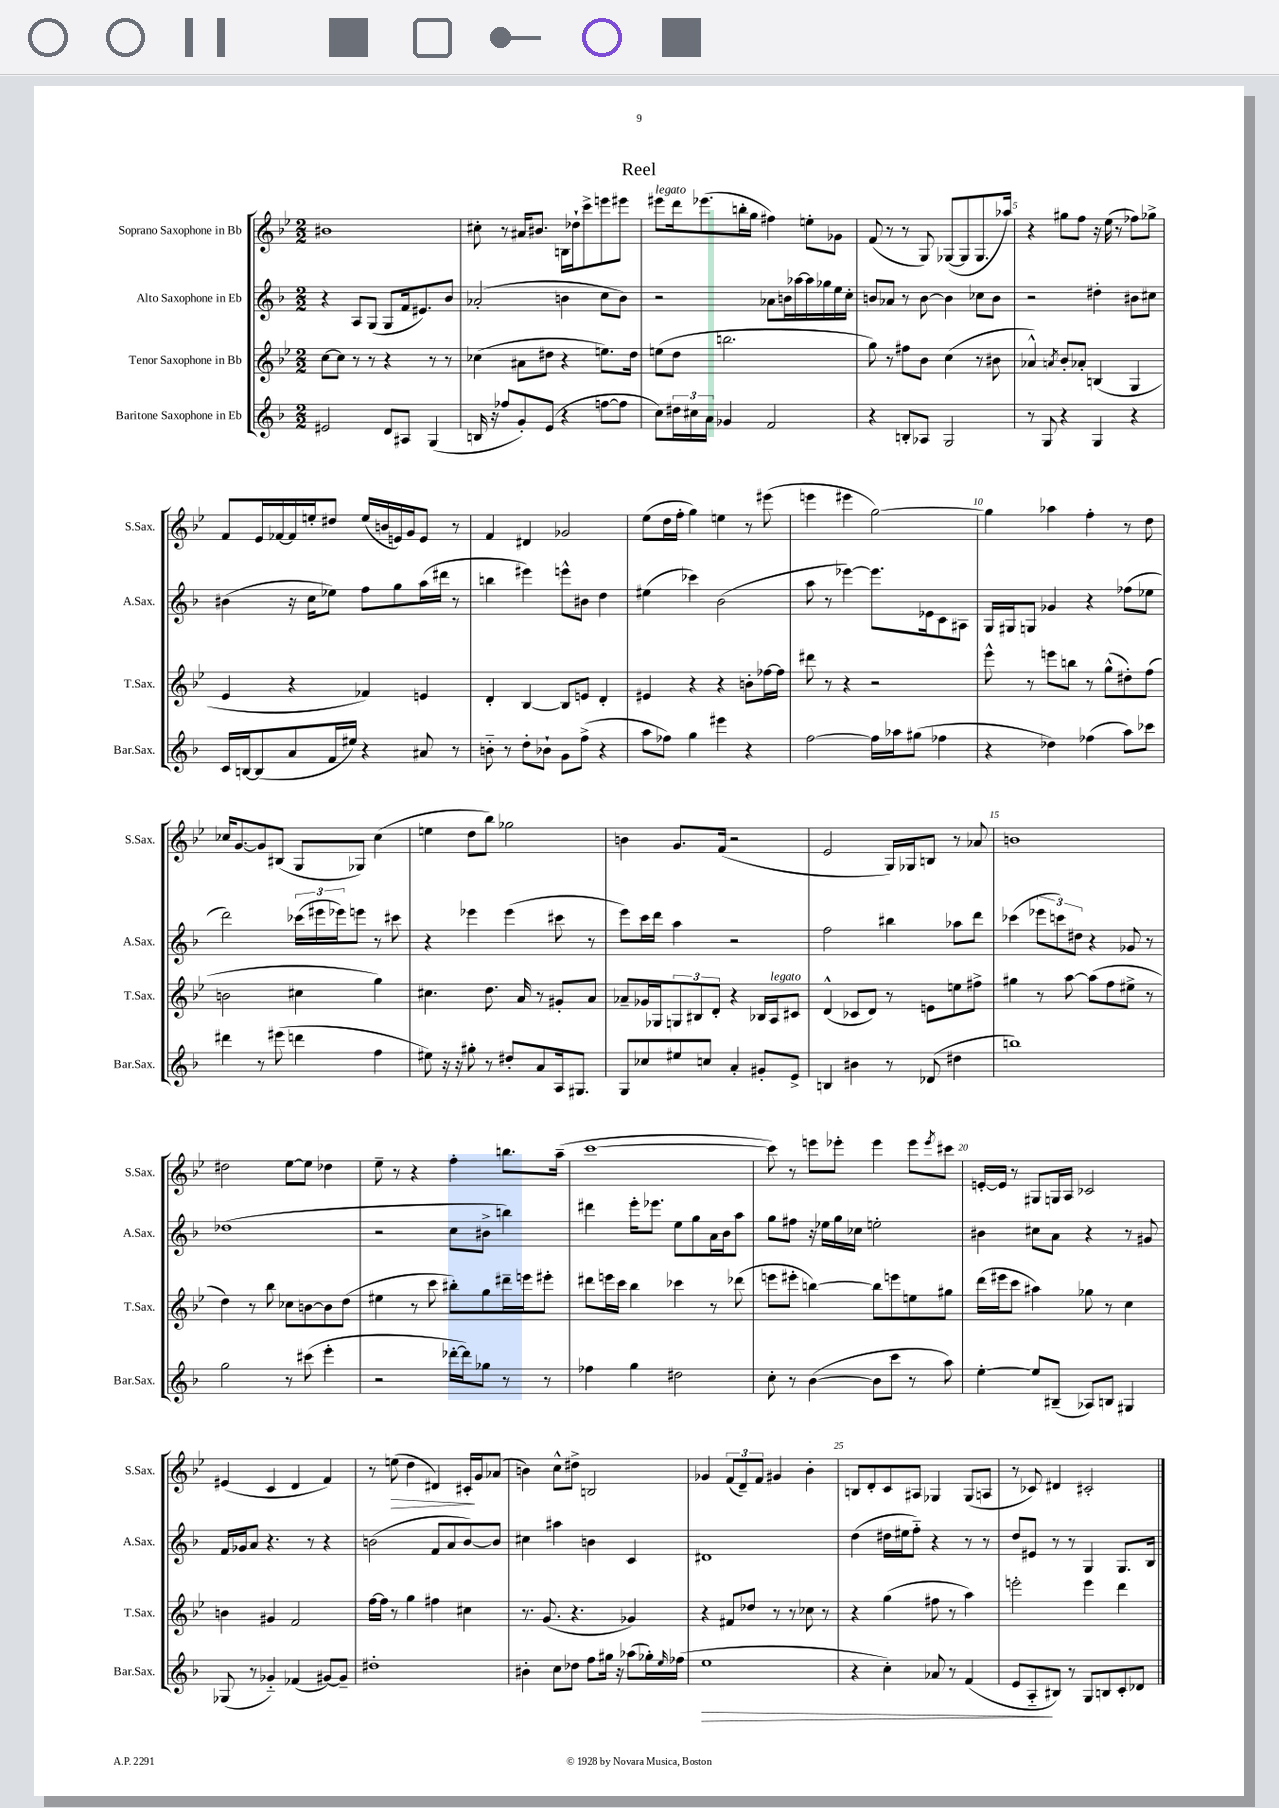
\header { title = "Reel" }
<<
\new StaffGroup <<
\new Staff = "s0" \with { instrumentName = "Soprano Saxophone in Bb" shortInstrumentName = "S.Sax." } {
    \clef treble \key bes \major \numericTimeSignature \time 2/2
    bis'1 |
    cis''8-. r8 ais'16 bis'8. b16 des''16-! c'''8-> e'''8 eis'''8 |
    eis'''8^\markup { \italic "legato" } d'''16 ees'''8.( b''16-. g''16 fis''4) e''8-. ges'8 |
    f'8( r8 r8 g8) ges8~( ges8 ges8. aes''16) |
    r4 gis''8 f''8 r16 ees''16( r8 fes''8) ges''8-> |
    f'8 ees'16 fes'16~ fes'16 e''16-. dis''8 e''16( b'16 e'16) g'16 e'8 r8 |
    f'4 dis'4 ges'2 |
    ees''8( d''16 f''16-. g''4) e''4 r8 eis'''8( |
    e'''4 eis'''4 g''2~) |
    g''4 aes''4 f''4-. r8 d''8 |
    ces''16 g'8.~ g'8 bis8( g8 ges8) ces''4( |
    e''4 d''8 bes''8) ges''2 |
    b'4 g'8. f'16( r2 |
    ees'2 g16) ges16 b8 r8 aes'8 |
    b'1 |
    dis''2 ees''8~ ees''8 des''4 |
    ees''8-- r8 r4 f''4-. b''8. a''16--( |
    c'''1~ |
    c'''8) r8 e'''8 ees'''8-. ees'''4 ees'''8 \acciaccatura { ees'''8 } cis'''8 |
    e'16~-. e'16 r8 gis8 g16 a16 ces'2 |
    eis'4( c'4 d'4 f'4) |
    r8 e''8\>( d''4 dis'4) cis'16-.\! g'16 aes'8( |
    b'4) c''8-^ dis''8-> b2 |
    ges'4 \tuplet 3/2 { f'8( d'8--) f'8 } gis'4 bes'4-. |
    b8 d'8-. c'8 ais8 ges4 ges8( a8 |
    r8 ces'8) dis'4 cis'2-. \bar "|." |
}
\new Staff = "s1" \with { instrumentName = "Alto Saxophone in Eb" shortInstrumentName = "A.Sax." } {
    \clef treble \key f \major \numericTimeSignature \time 2/2
    r4 a8 g8( g8 f'16 eis'8.) bes'8 |
    aes'2-.( b'4 c''8 b'8) |
    r2 aes'8 b'16 aes''16~ aes''16 ges''16 e''16 c''16-. |
    b'8 aes'8 r8 b'8~ b'4 ces''8 b'8 |
    r2 dis''4-. bis'8 cis''8 |
    bis'4( r16 c''16 ees''8) f''8 g''8 a''16( dis'''16 r8 |
    b''4 eis'''4) e'''8-^ bis'8 d''4 |
    eis''4( ces'''4) bes'2( |
    a''8 r8 ees'''4~) ees'''8. ees'16 c'8 ais8 |
    g16 gis16 g8 ges'4 r4 fes''8( ees''8 |
    d'''2) \tuplet 3/2 { ces'''16( eis'''16 ees'''16) } e'''8 r8 cis'''8 |
    r4 ees'''4 ees'''4( cis'''8 r8 |
    e'''8) c'''16 d'''16 a''4 r2 |
    f''2 bis''4 aes''8 d'''8 |
    ces'''4( \tuplet 3/2 { ees'''8 c'''8) dis''8 } r4 ges'8 r8 |
    des''1( |
    r2 c''8 bis'8-> b''4) |
    dis'''4 e'''16-. ees'''8. e''8 g''8 a'16 bes'16 a''8 |
    g''8 fis''8 r16 ees''16 g''16 ces''16 e''2-. |
    bis'4 cis''8 a'8 r4 r8 gis'8 |
    f'16 ges'16 a'8 r4. r8 r4 |
    b'2( f'8 a'8 b'8~) b'8 |
    cis''4 ais''4 b'4 c'4 |
    dis'1 |
    d''4( dis''16 eis''16 f''8-_) r4 r8 r8 |
    d''8 eis'8 r8 r8 g4 g8. bes16 \bar "|." |
}
\new Staff = "s2" \with { instrumentName = "Tenor Saxophone in Bb" shortInstrumentName = "T.Sax." } {
    \clef treble \key bes \major \numericTimeSignature \time 2/2
    c''8~ c''8 r8 r8 r4 r8 r8 |
    ces''4( ais'8 dis''8 r4 e''8.) dis''16 |
    e''8( d''8 b''2. |
    g''8) r8 fis''8 bes'8 c''4( r8 bis'8 |
    aes'4-^) \acciaccatura { a'8 } bes'8-. aes'8-. b4( g4 |
    ees'4 r4 fes'4) e'4 |
    d'4-. bes4~ bes8 e'8 d'4-. |
    eis'4 r4 r4 b'8-. fes''16~ fes''16 |
    dis'''8 r8 r4 r2 |
    ees'''8-^ r8 e'''8 b''8 r8 g''8-^( dis''8-.) f''8( |
    b'2 cis''4 g''4) |
    cis''4. d''8. a'16 r8 gis'8-. a'8 |
    aes'8-- ges'16 ges16 \tuplet 3/2 { g8 bis8 d'8-. } r4 bes16 a16^\markup { \italic "legato" } cis'8 |
    d'4-^( ces'8 d'8) r8 e'8 e''8 fis''8-> |
    gis''4 r8 a''8~ a''8( f''8 eis''8-> r8 |
    d''4) r8 bes''8 ces''8 b'8~ b'8 d''8( |
    eis''4 r8 c'''8 bis''8-.) g''8 dis'''16-- e'''16 eis'''8-. |
    dis'''8 e'''16 c'''16 bes''4 ces'''4 r8 des'''8( |
    e'''8 eis'''8-. b''4~) b''8 e'''8 e''8 gis''8 |
    d'''16( eis'''16 c'''8 ais''4) ges''8 r8 c''4 |
    b'4 gis'4 f'2 |
    f''16~ f''16 r8 g''4 fis''4 cis''4 |
    r8. g'8.( r4. ges'4) |
    r4 fis'8 des''8 r8 r8 ces''8 r8 |
    r4 g''4( fis''8 r8 a''4) |
    e'''2-. e'''4 d'''4 \bar "|." |
}
\new Staff = "s3" \with { instrumentName = "Baritone Saxophone in Eb" shortInstrumentName = "Bar.Sax." } {
    \clef treble \key f \major \numericTimeSignature \time 2/2
    eis'2 d'8 ais8 g4( |
    b16 r16 fes''8 g'8-.) e'8( r4 f''8~ f''8 |
    c''8) \tuplet 3/2 { dis''16 cis''16 a'16 } ges'4 f'2 |
    r4 b8-. aes8 g2 |
    r8 g8 r4 g4 r4 |
    c'16 b16~ b8( a'8 f'16 eis''16) r4 ais'8 r8 |
    b'8-_ r8 d''8-. bes'8-! g'8 f''8->( r4 |
    a''8 fes''8) g''4 eis'''4 r4 |
    f''2~ f''16 aes''16 gis''8( fes''4 |
    r4 des''4) fes''4( a''8) ces'''8 |
    dis'''4 r8 eis'''8( d'''4 f''4 |
    eis''8) r16 r16 gis''8-. r8 dis''8-. a'8 a16 gis8. |
    g8 ces''8 eis''8 c''8 a'4-. gis'8-. e'8-> |
    b4 bis'4 r8 des'8( dis''4 |
    b''1) |
    g''2 r8 cis'''8( e'''4-. |
    r2 des'''16~-. des'''16) ges''8 r8 r8 |
    fes''4 g''4 dis''2 |
    c''8-. r8 bes'4~( bes'8 c'''8 r8 a''8) |
    e''4~-. e''8 bis8--( aes8) b8 gis4 |
    ges8( r8 ges'4-_) fes'4( gis'8~) gis'8-- |
    dis''1-. |
    bis'4-. c''8 des''8 f''8 gis''16 r16 aes''8( ges''16-.) \grace { e''16 } fes''16( |
    e''1\> |
    r4 c''4-.) aes'8 r8 f'4( |
    e'8 a8-_\! bis8) r8 g8 b8 c'8-. des'8 \bar "|." |
}
>>
>>
\layout { \context { \Score \override BarNumber.break-visibility = ##(#f #t #t) barNumberVisibility = #(every-nth-bar-number-visible 5) } }
